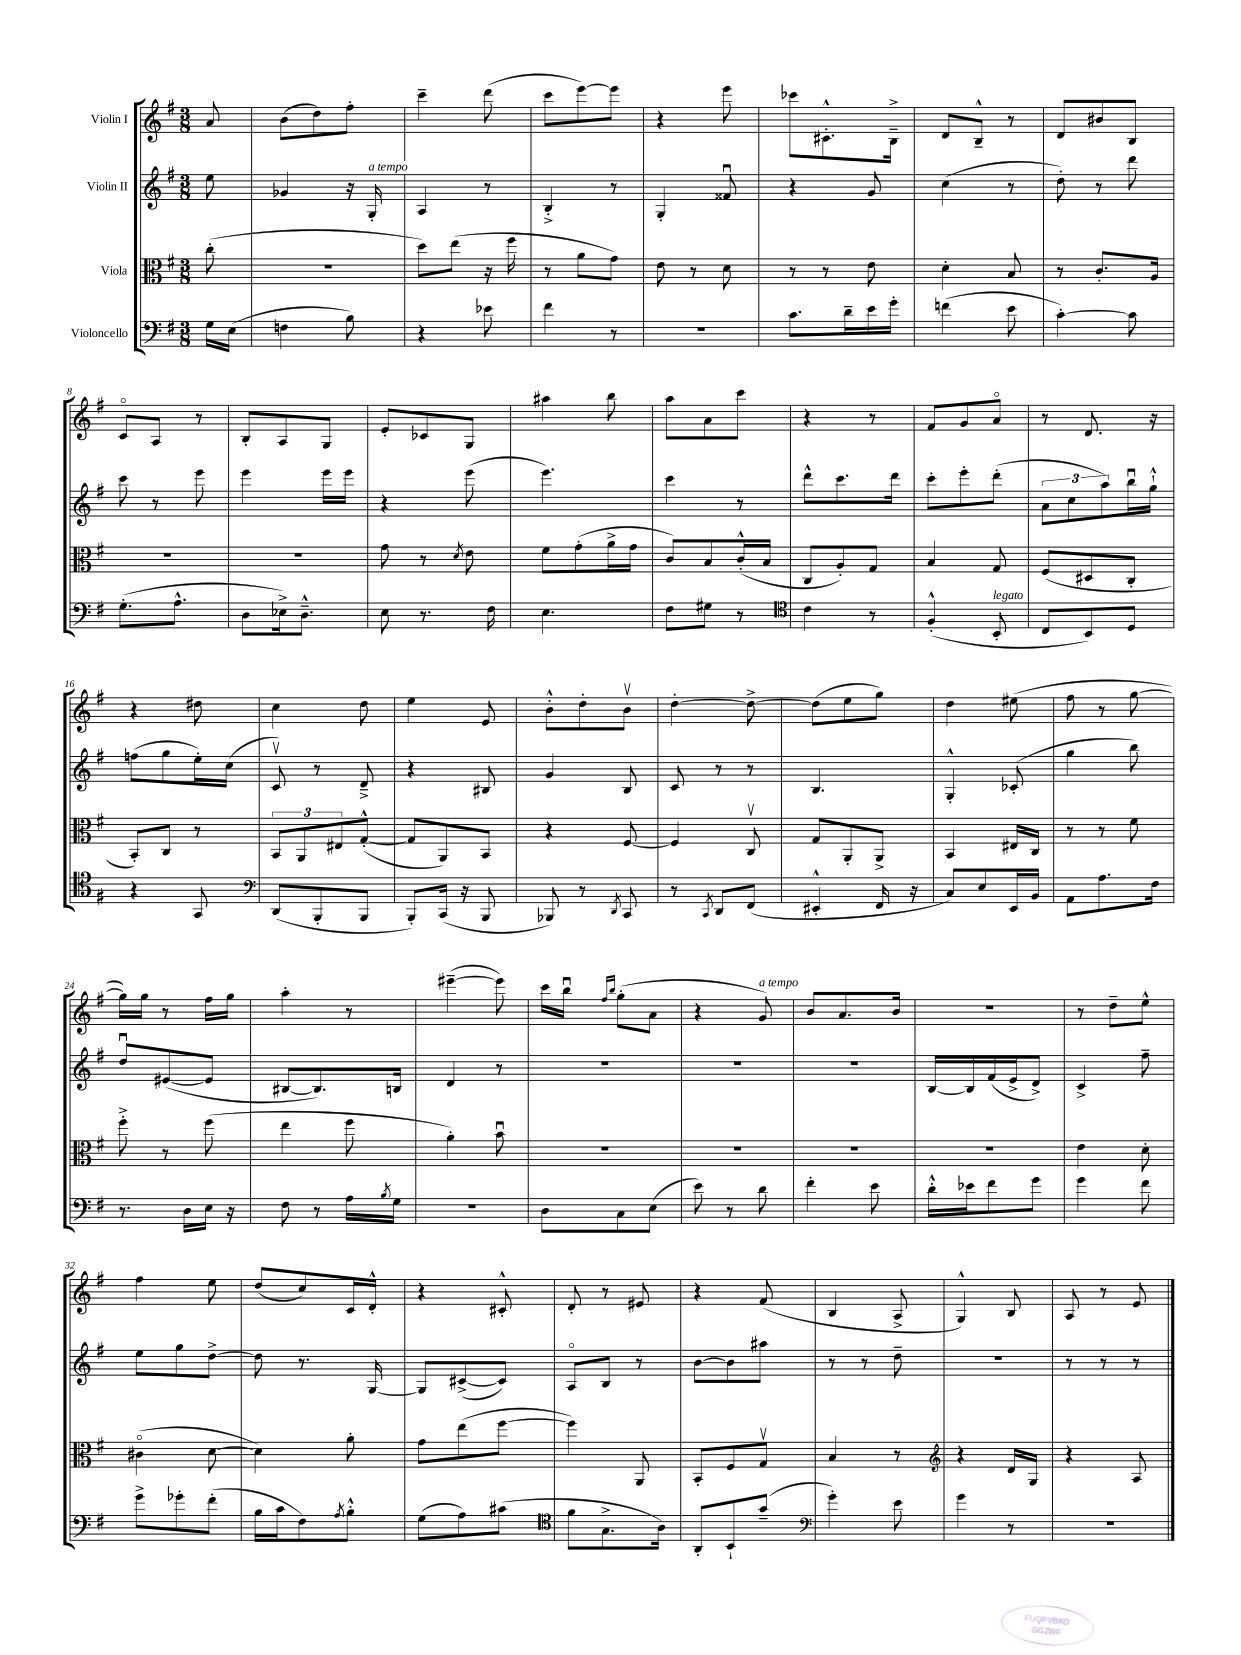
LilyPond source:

<<
\new StaffGroup <<
\new Staff = "s0" \with { instrumentName = "Violin I" } {
    \clef treble \key g \major \numericTimeSignature \time 3/8 \partial 8
    a'8 |
    b'8( d''8) fis''8-. |
    c'''4-- d'''8( |
    c'''8 e'''8~) e'''8 |
    r4 e'''8 |
    ces'''8 cis'8.-.-^ b16---> |
    d'8 b8---^ r8 |
    d'8 bis'8 b8 |
    c'8\flageolet a8 r8 |
    b8-. a8 g8 |
    e'8-. ces'8 g8 |
    ais''4 b''8 |
    a''8 a'8 c'''8 |
    r4 r8 |
    fis'8 g'8 a'8\flageolet |
    r8 d'8. r16 |
    r4 dis''8 |
    c''4 d''8 |
    e''4 e'8 |
    b'8-.-^ d''8-. b'8\upbow |
    d''4~-. d''8~-> |
    d''8( e''8 g''8) |
    d''4 eis''8( |
    fis''8 r8 g''8~ |
    g''16) g''16 r8 fis''16 g''16 |
    a''4-. r8 |
    eis'''4~--( eis'''8) |
    c'''16 b''16\downbow \grace { fis''16 b''16 } g''8-.( a'8 |
    r4 g'8^\markup { \italic "a tempo" }) |
    b'8 a'8. b'16 |
    R4. |
    r8 d''8-- e''8-^ |
    fis''4 e''8 |
    d''8( c''8) c'16 d'16-.-^ |
    r4 cis'8-.-^ |
    d'8-. r8 eis'8 |
    r4 fis'8( |
    b4 a8-> |
    g4-^) b8 |
    a8 r8 e'8 \bar "|." |
}
\new Staff = "s1" \with { instrumentName = "Violin II" } {
    \clef treble \key g \major \numericTimeSignature \time 3/8 \partial 8
    e''8 |
    ges'4 r16 g16-.^\markup { \italic "a tempo" } |
    a4 r8 |
    b4-.-> r8 |
    g4-. fisis'8\downbow |
    r4 g'8 |
    c''4( r8 |
    d''8-.) r8 d'''8 |
    c'''8 r8 e'''8 |
    e'''4 e'''16 e'''16 |
    r4 e'''8( |
    e'''4.) |
    c'''4 r8 |
    d'''8-^ c'''8. d'''16 |
    c'''8-. e'''8-. d'''8-.( |
    \tuplet 3/2 { a'8 c''8 a''8) } b''16\downbow g''16-!-^ |
    f''8( g''8 e''16-.) c''16( |
    c'8\upbow) r8 d'8---> |
    r4 bis8 |
    g'4 b8 |
    c'8 r8 r8 |
    b4. |
    g4-.-^ ces'8-.( |
    g''4 b''8) |
    d''8\downbow eis'8~( eis'8 |
    bis8~ bis8.) b16 |
    d'4 r8 |
    R4. |
    R4. |
    R4. |
    b16~ b16 fis'16( e'16-> d'8->) |
    c'4-> fis''8-- |
    e''8 g''8 d''8~-> |
    d''8 r8. g16~ |
    g8 cis'8~->( cis'8) |
    a8\flageolet b8 r8 |
    b'8~ b'8 ais''8 |
    r8 r8 d''8-- |
    R4. |
    r8 r8 r8 \bar "|." |
}
\new Staff = "s2" \with { instrumentName = "Viola" } {
    \clef alto \key g \major \numericTimeSignature \time 3/8 \partial 8
    c''8-.( |
    r4. |
    d''8) e''8( r16 fis''16 |
    r8 a'8 g'8) |
    e'8 r8 d'8 |
    r8 r8 e'8 |
    d'4-. b8 |
    r8 c'8.-. a16 |
    R4. |
    R4. |
    g'8 r8 \acciaccatura { d'8 } e'8 |
    fis'8 g'8-.( a'16-> g'16 |
    c'8) b8 c'16-.-^( b16 |
    c8 a8-.) g8 |
    b4 g8 |
    fis8( dis8 c8-. |
    b,8-.) c8 r8 |
    \tuplet 3/2 { b,8 a,8 eis8 } g8~-.-^( |
    g8 a,8) b,8 |
    r4 fis8~ |
    fis4 c8\upbow |
    g8 a,8-. a,8-> |
    b,4 eis16 c16 |
    r8 r8 fis'8 |
    fis''8-.-> r8 fis''8( |
    e''4 fis''8 |
    a'4-.) b'8\downbow |
    R4. |
    R4. |
    R4. |
    R4. |
    e'4 d'8-. |
    cis'4\flageolet( d'8~ |
    d'4) a'8-. |
    g'8 e''8( fis''8~ |
    fis''4) a,8 |
    b,8-. fis8 g8\upbow |
    b4 r8 |
    \clef treble r4 d'16 g16 |
    r4 a8 \bar "|." |
}
\new Staff = "s3" \with { instrumentName = "Violoncello" } {
    \clef bass \key g \major \numericTimeSignature \time 3/8 \partial 8
    g16 e16( |
    f4 b8) |
    r4 ees'8 |
    fis'4 r8 |
    R4. |
    c'8. d'16-- e'16 g'16-. |
    f'4( e'8 |
    c'4~-.) c'8 |
    g8.-.( a8.-^ |
    d8 ees16->) d8.---^ |
    e8 r8. fis16 |
    e4. |
    fis8 gis8 r8 |
    \clef tenor c'4 r8 |
    fis4-.-^( b,8-.^\markup { \italic "legato" } |
    c8 b,8) d8 |
    r4 g,8 |
    \clef bass d,8( b,,8-. b,,8 |
    b,,8-.) c,16( r16 b,,8 |
    bes,,8) r8 \acciaccatura { d,8 } c,8 |
    r8 \acciaccatura { c,8 } d,8 fis,8( |
    eis,4-.-^ fis,16 r16 |
    c8) e8 e,16 b,16 |
    a,8 a8. fis16 |
    r8. d16 e16 r16 |
    fis8 r8 a16 \acciaccatura { b8 } g16 |
    R4. |
    d8 c8 e8( |
    e'8) r8 d'8 |
    fis'4-. e'8 |
    d'16-.-^ ees'16 fis'8 g'8 |
    g'4 fis'8 |
    g'8-> ges'8-. fis'8-.( |
    b16 c'16 fis8) \acciaccatura { a8 } b8-.-^ |
    g8( a8) cis'8( |
    \clef tenor fis'8 g8.-> a16) |
    a,8-. b,8-! g'8--( |
    \clef bass g'4-.) e'8 |
    g'4 r8 |
    R4. \bar "|." |
}
>>
>>
